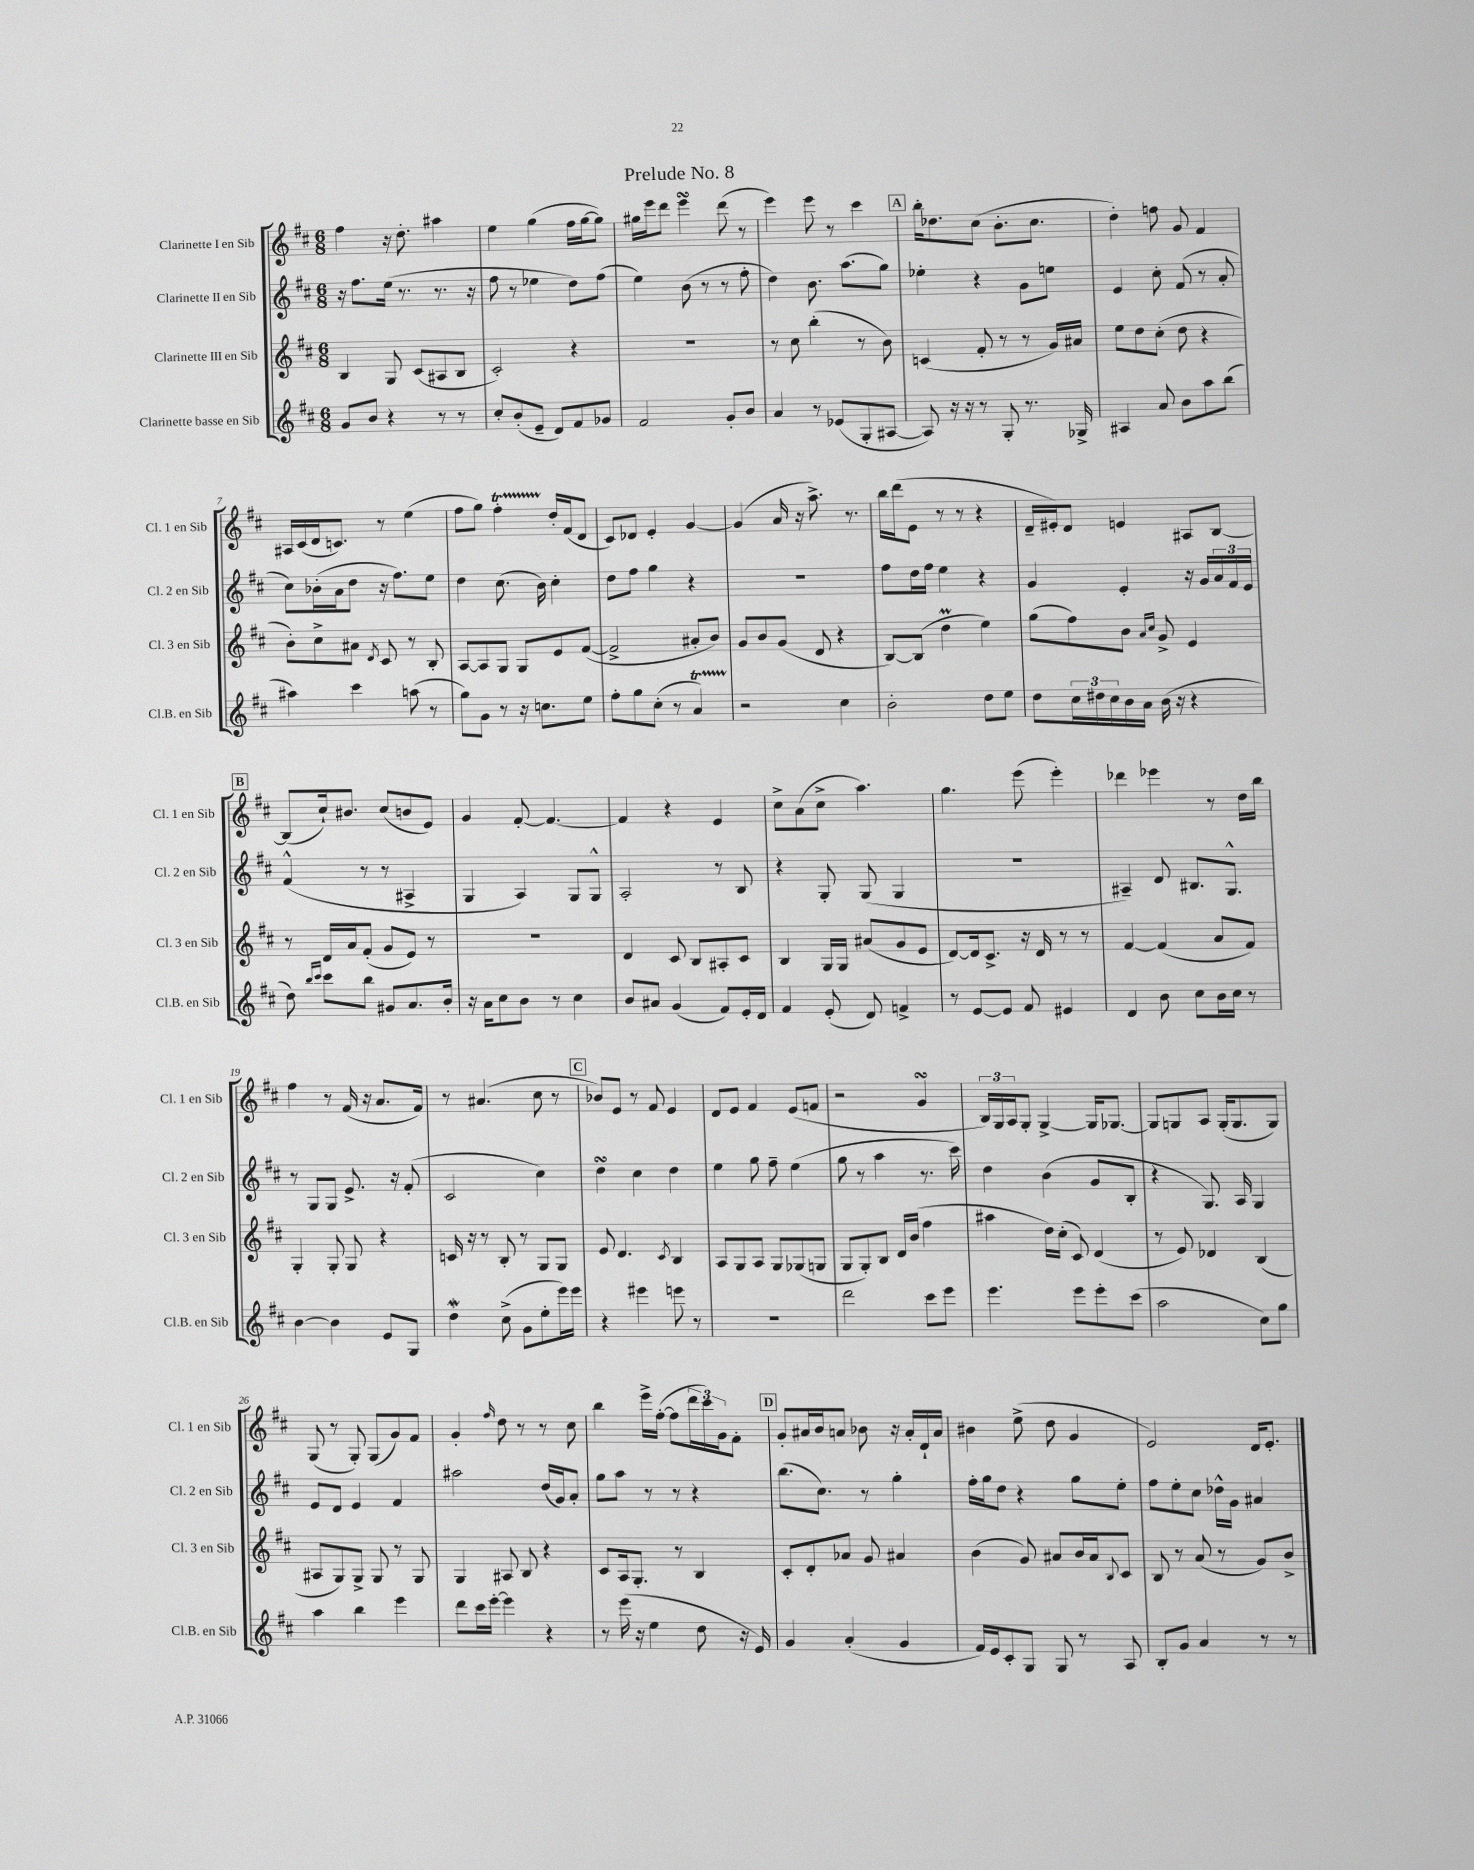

**kern	**kern	**kern	**kern
*part4	*part3	*part2	*part1
*staff4	*staff3	*staff2	*staff1
*I"Clarinette basse en Sib	*I"Clarinette III en Sib	*I"Clarinette II en Sib	*I"Clarinette I en Sib
*I'Cl.B. en Sib	*I'Cl. 3 en Sib	*I'Cl. 2 en Sib	*I'Cl. 1 en Sib
*clefG2	*clefG2	*clefG2	*clefG2
*k[f#c#]	*k[f#c#]	*k[f#c#]	*k[f#c#]
*M6/8	*M6/8	*M6/8	*M6/8
=1	=1	=1	=1
8g/L	4B/	16r	4ff#\
.	.	8.ff#\L	.
8b/J	.	.	.
4r	8G/	(16ee\Jk	16r
.	.	8.r	8.dd'\
.	(8c#/L	.	.
8r	8A#X/	8.r	4aa#X\
8r	8B/J	.	.
.	.	16r	.
=2	=2	=2	=2
8cc#'/L	2c#'/)	8ff#\	4ee\
(8b'/	.	8r	.
8e~/J	.	4ee-X\	(4gg\
8d/L)	.	.	.
8f#/	4r	8dd\L)	16ff#\LL
.	.	.	[16gg\J
8g-X/J	.	(8ff#\J	8gg\J])
=3	=3	=3	=3
2f#/	2.r	4ee\)	16gg#X\LL
.	.	.	16eee\J
.	.	.	8ddd\J
.	.	(8b\	4eeesSSS\
.	.	8r	.
8g'/L	.	8r	(8ddd\
8b/J	.	8ff#'\	8r
=4	=4	=4	=4
4a/	8r	4dd\)	4eee\)
.	8cc#\	.	.
8r	(4bb'\	8.b\	8eee\
(8e-X/L	.	.	8r
.	.	(8.aa\L	.
8G'/	8r	.	4ccc#\
[8A#X/J	8b\)	8gg\J)	.
!!LO:REH:place=s1:t=A
=5	=5	=5	=5
8A#/])	(4cn/	4ee-X'\	16bb'\KL
.	.	.	8.dd-X\
16r	.	.	.
16r	.	.	.
8r	8f#'/	4r	(8cc#\J
8G'/	8r	.	8.b'\L
8.r	8r	8g\L	.
.	.	.	8.cc#\J
.	16g/LL)	8een\J	.
16G-X^/	16a#X/JJ	.	.
=6	=6	=6	=6
4A#X/	8ee\L	4e/	4dd'\)
.	8dd\	.	.
8a/	(8cc#'\J	8cc#'\	8ffn\
8b\L	8dd\	(8f#/	8g/
8aa\	4r	8r	4f#/
(8bb\J	.	8a'/	.
!!LO:LB:g=z
=7	=7	=7	=7
4aa#X\)	8b'\L)	8cc#\L)	16A#X/LL
.	.	.	(16c#/
.	8cc#^\	(16b-X'\L	16d/J
.	.	16a\J	8.cn/J)
4ccc#\	8a#X\J	8dd\J	.
.	8qd/	.	.
.	8c#/	16r	8r
.	.	8.ff#\L)	.
(8aan\	8r	.	(4ee\
8r	8B'/	8ee\J	.
=8	=8	=8	=8
8gg\L)	[8A/L	4dd\	8ff#\L
8g\J	8A/]	.	8gg\J)
8r	8G/J	(8.cc#\	4ff#t'\
16r	8G/L	.	.
8.ccn\L	.	16b\)	.
.	8e/	4cc#'\	16dd'/LL
.	.	.	(16f#/J
8ee\J	([8f#/J	.	8d/J
=9	=9	=9	=9
8ff#'\L	2f#^/]	8dd\L	8c#/L)
8gg\	.	8ff#\J	8d-X/J
(8cc#'\J	.	4gg\	4e'/
8r	.	.	.
4aT/)	8a#X'/L	4r	[4g/
.	8b/J)	.	.
=10	=10	=10	=10
2r	8g/L	2.r	(4g/]
.	8b/	.	.
.	(8g/J	.	16a/
.	.	.	16r
.	8d/	.	8.aa^\)
4cc#\	4r	.	.
.	.	.	8.r
=11	=11	=11	=11
2b'\	[8B/L)	8ff#\L	16bb\LL
.	.	.	(16ddd\J
.	(8B/J]	16dd\L	8e\J
.	.	16ff#\JJ	.
.	4ddM\	4ee\	8r
.	.	.	8r
8dd\L	4ee\)	4r	4r
8ee\J	.	.	.
=12	=12	=12	=12
8dd\L	(8gg\L	4g/	16d~/LL
.	.	.	16e#X'/J)
24cc#\L	8ff#\)	.	8d/J
24dd#X\	.	.	.
24cc#\	.	.	.
16b\	8b\J	4e'/	4en/
16a\JJ	.	.	.
.	16qqa/LL	.	.
.	16qqcc#/JJ	.	.
(16b\	8g^/	.	.
16r	.	.	.
4r	4e/	16r	8A#X/L
.	.	16g/LL	.
.	.	24a/	[8B/J
.	.	24f#/	.
.	.	24e/JJ	.
!!LO:LB:g=z
!!LO:REH:place=s1:t=B
=13	=13	=13	=13
8dd\)	8r	(4f#^^/	(8B/L]
16qqbb/LL	.	.	.
16qqccc#/JJ	.	.	.
8ccc#\L	16d/LL	.	16cc#`/k)
.	16a/J	.	8.b#X/J
8bb\J	(8f#'/J	8r	.
8g#X/L	8g/L	8r	(8cc#/L
8.a/	8e/J)	4A#X^/	8bn/
.	8r	.	8e/J)
16b'/Jk	.	.	.
=14	=14	=14	=14
16r	2.r	4G/	4g/
16a\KL	.	.	.
8cc#\	.	.	.
8b\J	.	4A/)	[8f#'/
8r	.	.	4.f#/_
4cc#\	.	8G/L	.
.	.	8G^^/J	.
=15	=15	=15	=15
8b/L	4d/	2A'/	4f#/]
8a#X/J	.	.	.
(4g/	8c#/	.	4r
.	8B/L	.	.
8f#/L)	8A#X'/	8r	4e/
16e'/L	8c#/J	8B/	.
16d/JJ	.	.	.
=16	=16	=16	=16
4f#/	4B/	4r	8cc#^\L
.	.	.	(8a\
(8e'/	16G/LL	8G'/	8cc#^\J
.	16G/JJ	.	.
8d/)	(8a#X/L	(8G/	4.aa\)
4fn^/	8g/	4G/	.
.	8e/J	.	.
=17	=17	=17	=17
8r	[8d/L)	2.r	4.gg\
[8e/L	16d/k]	.	.
.	8.c#^/J	.	.
8e/J]	.	.	.
8f#/	16r	.	(8eee\
.	16d/	.	.
4e#X/	8r	.	4eee'\)
.	8r	.	.
=18	=18	=18	=18
4d/	[4f#/	4A#X~/)	4ddd-X\
8b\	(4f#/]	8d/	4eee-X\
8cc#\L	.	8.B#X/L	.
16b\L	8a/L	.	8r
16cc#\JJ	.	8.G^^/J	.
8r	8f#/J)	.	16dd\LL
.	.	.	16bb\JJ
!!LO:LB:g=z
=19	=19	=19	=19
[4b\	4G'/	8r	4ff#\
.	.	8G/L	.
4b\]	8G'/	8G/J	8r
.	8G/	8.e^/	(16f#/
.	.	.	16r
8e/L	4r	.	8.a/L
.	.	16r	.
8G/J	.	(8f#'/	.
.	.	.	16f#/Jk)
=20	=20	=20	=20
4ddw\	16cn/	2c#/	8r
.	16r	.	.
.	8r	.	(4.a#X/
(8cc#^\	8B'/	.	.
8g\L	8r	.	.
8ee'\	8G/L	4cc#\)	8cc#\
16eee\L)	8G/J	.	8r
16eee\JJ	.	.	.
!!LO:REH:place=s1:t=C
=21	=21	=21	=21
4r	8e/	4ddsSSs\	8b-X/L)
.	4.d/	.	8e/J
4eee#X\	.	4cc#\	8r
.	.	.	8f#/
.	8qc#/	.	.
8eeen\	4B/	4dd\	4e/
8r	.	.	.
=22	=22	=22	=22
2.r	8A/L	4ee\	8d/L
.	8G/	.	8e/J
.	8A/J	8gg\	4f#/
.	8G/L	8ff#~\	.
.	(8G-X/	(4ee\	(8e/L
.	8Gn/J	.	8fn/J
=23	=23	=23	=23
2ddd\	8G/L	8gg\	2r
.	8G'/)	8r	.
.	8B/J	4aa\	.
.	16d/LL	.	.
.	(16b/JJ	.	.
8ccc#\L	4ff#\	8.r	4gsSSs/
8eee\J	.	.	.
.	.	16ccc#\)	.
=24	=24	=24	=24
4.eee\	4aa#X\	4dd\	24B/LL)
.	.	.	24G/
.	.	.	24A/J
.	.	.	8G'/J
.	16dd\LL)	(4b\	[4G^/
.	(16cc#'\JJ	.	.
8eee\L	8c#/)	.	.
8eee'\	(4d/	8g/L	16G/KL]
.	.	.	[8.G-X/J
(8ccc#\J	.	8B'/J	.
=25	=25	=25	=25
2aa\	8r	4r	8G-/L]
.	8e/)	.	8Gn/
.	4d-X/	8.G/)	8A/J
.	.	.	(16G'/KL
.	.	16A/	8.G/
8cc#\L)	(4B/	4G/	.
8gg\J	.	.	8G/J)
!!LO:LB:g=z
=26	=26	=26	=26
4aa\	8A#X/L	8e/L	(8G/
.	8G/)	8d/J	8r
4bb\	8G^/J	4e/	8G'/)
.	8G/	.	(8G/L
4eee\	8r	4f#/	8g/)
.	8G/	.	8f#/J
=27	=27	=27	=27
8ddd\L	4G/	2aa#X\	4g'/
16ccc#\L	.	.	.
[16eee'\JJ	.	.	.
.	.	.	16qqff#/
4eee\]	8A#X/	.	8dd\
.	8B/	.	8r
4r	4r	(16dd/LL	8r
.	.	16g/J)	.
.	.	8a'/J	8cc#\
=28	=28	=28	=28
8r	8c#/L	8gg\L	4bb\
(16eee\	16A/k	8aa\J	.
16r	8.G'/J	.	.
4ee\	.	8r	16eee^\LL
.	.	.	([16ff#'\JJ
.	8r	8r	8ff#\L]
8dd\	4B/	4r	24ddd\L
.	.	.	24ccc#\)
.	.	.	24g\J
16r	.	.	8f#'\J
16e/)	.	.	.
!!LO:REH:place=s1:t=D
=29	=29	=29	=29
4g/	8c#'/L	(8.bb\L	8g'/L
.	8d'/	.	16a#X/L
.	.	8.cc#\J)	16b/J
(4a'/	8a-X/J	.	8an/J
.	8g/	8r	8b-X\
4g/	4a#X/	4gg'\	16r
.	.	.	16a'/LL
.	.	.	16d`/
.	.	.	16a/JJ
=30	=30	=30	=30
16f#/LL)	(4b\	16ff#'\LL	4b#X\
16e/J	.	16gg\J	.
8c#'/	.	8dd\J	.
8G/J	8g/)	4r	(8ee^\
8G/	8a#X/L	.	8dd\
8r	16b/L	8gg\L	4g/
.	16a#/J	.	.
.	8qqB/	.	.
8A/	8c#/J	8ee'\J	.
=31	=31	=31	=31
8B'/L	8B/	8ff#\L	2e/)
8g/J	8r	8ee'\	.
4a/	(8a/	8cc#\J	.
.	8r	16dd-X^^\LL	.
.	.	16g\JJ	.
8r	8g/L)	4a#X/	16d/KL
.	.	.	8.e'/J
8r	8b^/J	.	.
==	==	==	==
*-	*-	*-	*-
